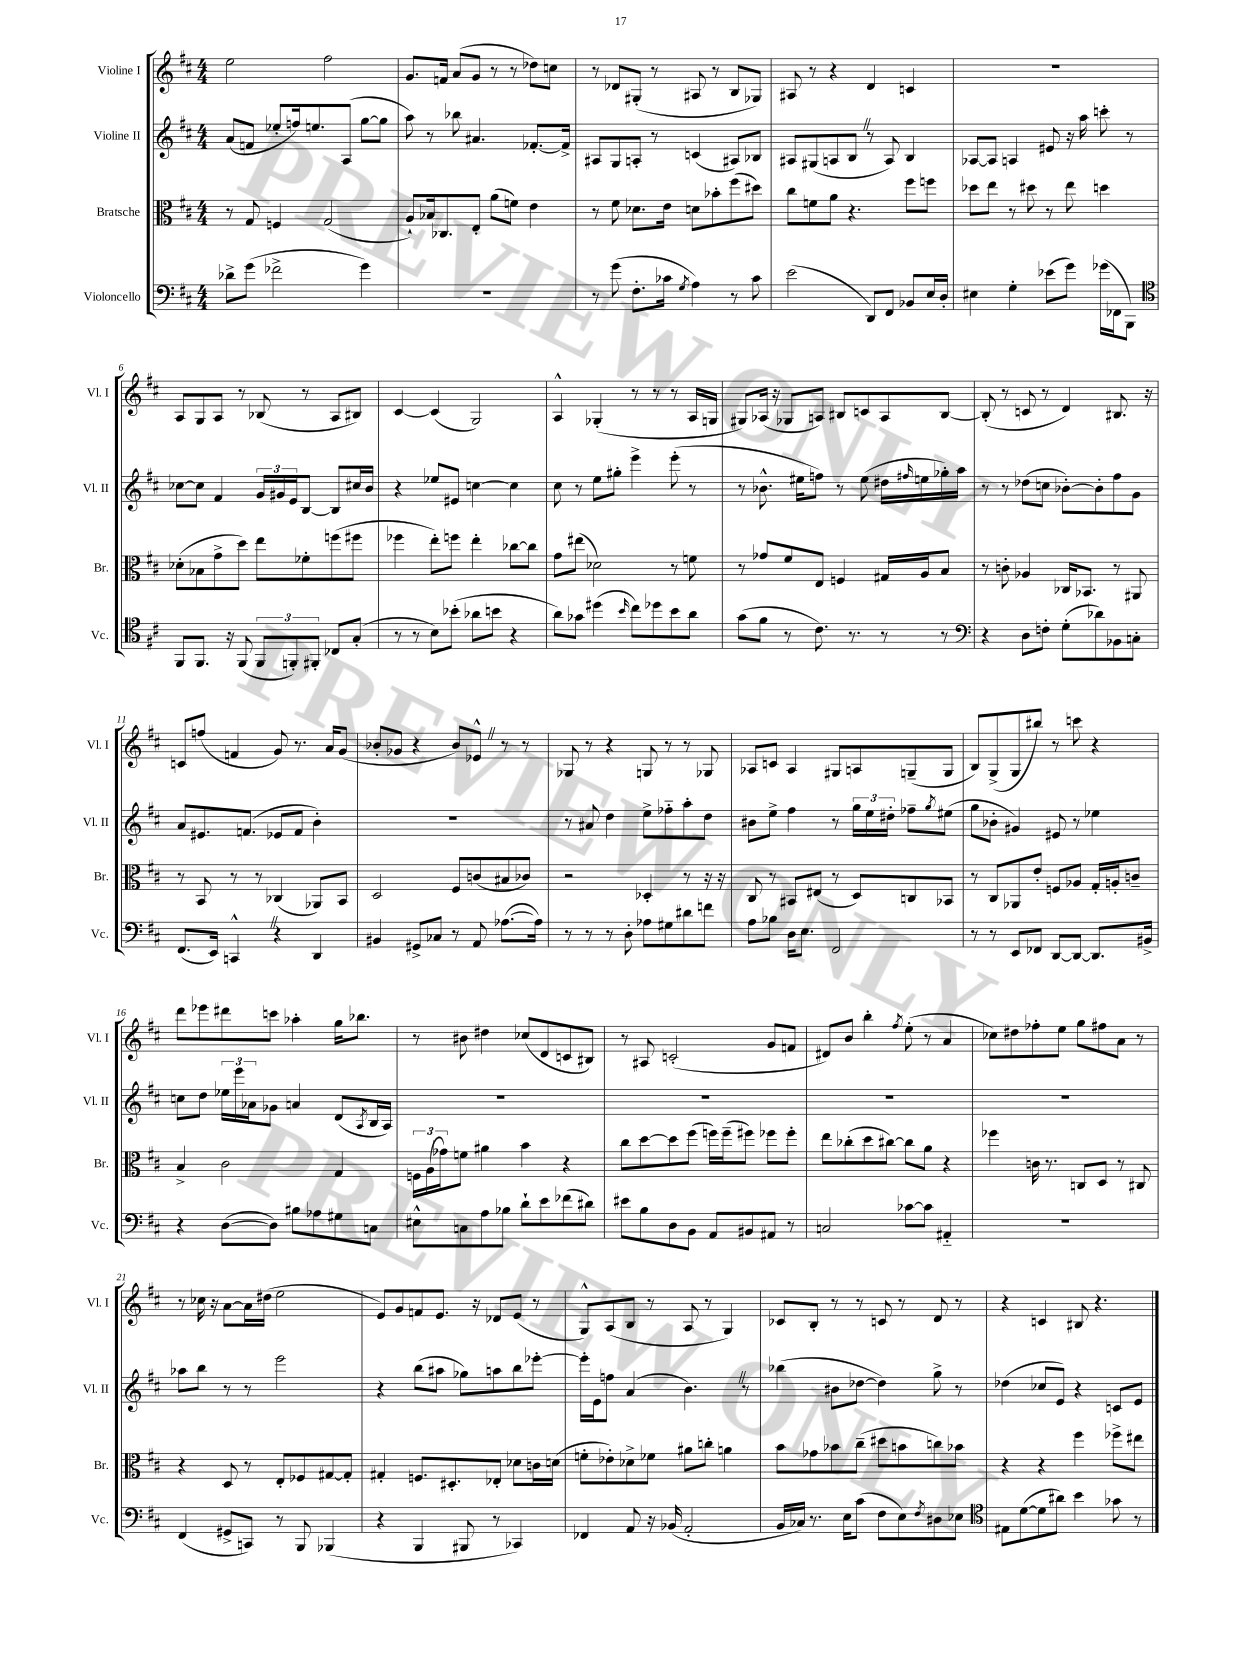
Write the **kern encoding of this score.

**kern	**kern	**kern	**kern
*staff4	*staff3	*staff2	*staff1
*clefF4	*clefC3	*clefG2	*clefG2
*k[f#c#]	*k[f#c#]	*k[f#c#]	*k[f#c#]
*M4/4	*M4/4	*M4/4	*M4/4
8d-^\L	8r	(8a/L	2ee\
(8g\J	8G/	8f/J	.
2f-^\	4F/	8ee-'/L	.
.	.	16ff/k)	.
.	.	8.ee/	.
.	(2G/	.	2ff#\
.	.	(8A/J	.
4g\)	.	[8gg\L	.
.	.	8gg\]J	.
=	=	=	=
1r	8A`/L)	8aa\)	8.g/L
.	16B-/k	8r	.
.	8.C-/	.	16f/Jk
.	.	8bb-\	(8a/L
.	8E'/J	4.a#/	8g/J
.	(8a\L	.	8r
.	8f\J)	.	8r
.	4e\	[8.f-'/L	8dd-\L)
.	.	.	8cc\J
.	.	16f-^/]Jk	.
=	=	=	=
8r	8r	8A#/L	8r
(8g\	8f#\	8G/	8d-/L
8.F#'\L	8.d-\L	8A'/J	(8G#'/J
.	.	8r	8r
16c-\Jk	16e\Jk	.	.
8qG/	.	.	.
4A\)	8d\L	(4c/	8A#/
.	8b-'\	.	8r
8r	(8ff#\	8A#/L)	8B/L
8c-\	8dd#\J)	8B-/J	8G-/J)
=	=	=	=
(2e\	8cc#\L	8A#/L	8A#/
.	8f\	(8G#/	8r
.	8a\J	8A/	4r
.	4.r	8B/J	.
8DD/L)	.	8r	4d/
8FF#/J	.	8A/)	.
8BB-/L	8ff#\L	4B/	4c/
16E/L	8ff\J	.	.
16D'/JJ	.	.	.
=	=	=	=
4E#\	8dd-\L	[8A-/L	1r
.	8ee\J	8A-/]J	.
4G'\	8r	4A/	.
.	8dd#\	.	.
(8e-\L	8r	8e#/	.
8g\J)	8ee\	16r	.
.	.	16aa\	.
(16g-\LL	4dd\	8ccc'\	.
16FF-\J	.	.	.
8BBB\J)	.	8r	.
=	=	=	=
*clefC4	*	*	*
8FF#/L	(8d-'\L	[8cc-\L	8A/L
8.FF#/J	8B-\	8cc-\]J	8G/
.	8g^\	4f#/	8A/J
16r	.	.	.
(8FF#/	8dd\J)	.	8r
12FF#/L	8ee\L	24g/LL	(8B-/
.	.	24g#/	.
12FF'/)	.	24e/J	.
.	8f-'\	[8B/J	8r
12FF#'/J	.	.	.
8C-/L	(8ff\	8B/]L	8A/L
(8G'/J	8ff#\J	16cc#/L	8B#/J)
.	.	16b/JJ	.
=	=	=	=
8r	4ff-\	4r	[4c#/
8r	.	.	.
8B\L)	8ee'\L)	8ee-/L	(4c#/]
(8b-'\J	8ff\J	8e#/J	.
8a-\L	4ee'\	[4cc\	2G/)
8b\J	.	.	.
4r	[8cc-\L	4cc\]	.
.	8cc-\]J	.	.
=	=	=	=
8a\L)	8g\L	8cc#\	4A^^/
8g-\J	(8ee#\J	8r	.
(4dd#\	2d-\)	8ee\L	(4G-'/
.	.	8gg#'\J	.
16qqb/	.	.	.
8cc#\L)	.	4eee^\	8r
8dd-\	.	.	8r
8b\	8r	(8eee'\	8r
8a\J	8f\	8r	16A/LL
.	.	.	16G/JJ
=	=	=	=
(8g\L	8r	8r	8G#/L)
8f#\J	8g-/L	8.b-^^\	(16A-/Jk
.	.	.	16r
8r	8f#/	.	8G-/L
.	.	16ee#\LK	.
8.c#\)	8E/J	8ff\J)	8A/J)
.	4F/	8r	8B#/L
8.r	.	.	.
.	.	(8ee#\	8c/
8r	16G#/LL	16dd#\LL	8A/
.	.	16qqff#/	.
.	16A/J	16ee\	.
8r	8B/J	16gg-'\)	[8B#/J
.	.	16aa\JJ	.
=	=	=	=
*clefF4	*	*	*
4r	8r	8r	(8B#'/]
.	8c'\	8r	8r
8D\L	4A-/	(8dd-\L	8c/
8F'\J	.	8cc\J	8r
(8G'\L	16C-/LK	[8b-'\L)	4d/)
.	8.BB-/J	.	.
8d-\)	.	8b-'\]	.
8BB-\	8r	8ff#\	8.B#/
8C'\J	8AA#/	8g\J	.
.	.	.	16r
=	=	=	=
(8.FF#/L	8r	8a/L	8c/L
.	8BB/	8.e#/	(8ff/J
16EE/Jk)	.	.	.
4CC^^/	8r	.	4f/
.	.	(8.f/J	.
.	8r	.	.
4r	(4C-/	8e-/L	8g/)
.	.	8f/J	8.r
4DD/	8AA-/L)	4b'\)	.
.	.	.	16a/LK
.	8BB/J	.	(8g/J
=	=	=	=
4BB#/	2D/	1r	8b-'/L
.	.	.	8g-/J
8GG#^/L	.	.	4r
8C-/J	.	.	.
8r	8F#/L	.	8b-/L)
8AA/	(8c/	.	8e-^^/J
([8.A-\L	8B#/	.	8r
.	8c-/J)	.	8r
16A-\]Jk)	.	.	.
=	=	=	=
8r	2r	8r	8G-/
8r	.	8a#/	8r
8r	.	4dd\	4r
8D'\	.	.	.
8A-\L	4D-'/	8ee^\L	8G/
8G#\	.	8ff-'~\	8r
8d#\	8r	8aa'\	8r
8f\J	16r	8dd\J	8G-/
.	16r	.	.
=	=	=	=
8A\L	8C#/	8b#\L	8A-/L
8B-\J	8r	8ee^\J	8c/J
16D\LK	8BB#/L	4ff#\	4A-/
8.E\J	.	.	.
.	(8E#/J	.	.
2FF#/	8r	8r	8G#/L
.	8D/L)	24gg\LL	8A/
.	.	24ee\	.
.	.	24dd#'\JJ	.
.	8C/	8ff-~\L	(8G~/
.	.	8qgg/	.
.	8BB-/J	(8ee#\J	8G/J
=	=	=	=
8r	8r	8gg\L	8B/L)
8r	8C#/L	8b-'\J	(8G^/
8EE/L	8AA-/	4g#/)	8G/
8FF-/J	8e'/J	.	8bb#/J)
[8DD/L	8F/L	8e#/	8r
8DD/_J	8A-/J	8r	8ccc\
8.DD/]L	16G'/LL	4ee-\	4r
.	16A'/J	.	.
.	8c~/J	.	.
16BB#^/Jk	.	.	.
=	=	=	=
4r	4B^/	8cc\L	8ddd\L
.	.	8dd\J	8eee-\
([8D\L	2c#\	24ee-\LL	8ddd#\
.	.	24eee\	.
.	.	24a-\J	.
8D\]J)	.	8g-\J	8ccc\J
8B#\L	.	4a/	4aa-'\
8A-\	.	.	.
8G#\	4G/	(8d/L	16gg\LK
.	.	.	8.bb-\J
.	.	8qA/	.
8C\J	.	16B/L	.
.	.	16A/JJ)	.
=	=	=	=
8E#^^\L	24F\LL	1r	8r
.	(24A\	.	.
.	24g-\J)	.	.
8C\	8f\J	.	8b#\
8A\	4a#\	.	4dd#\
8B-\J	.	.	.
8d`\L	4b\	.	(8cc-/L
8e\	.	.	8d/
(8f-\	4r	.	8c/
8d#\J)	.	.	8B#/J)
=	=	=	=
8e#\L	8cc#\L	1r	8r
8B\	[8dd\	.	8A#/
8D\	8dd\]	.	(2c'/
8BB\J	(8ff#\J	.	.
8AA/L	16ff\LL)	.	.
.	(16ff~\J	.	.
8BB#/	8ff#\J)	.	.
8AA#/J	8ff-\L	.	8g/L
8r	8ff-'\J	.	8f/J
=	=	=	=
2C/	8ee\L	1r	8d#/L)
.	(8cc-'\	.	8b/J
.	8dd\	.	4bb'\
.	[8cc#\J)	.	.
.	.	.	8qff#/
[8c-\L	8cc#\]L	.	(8ee'\
8c-\]J	8a\J	.	8r
4AA#'~/	4r	.	4a/
=	=	=	=
1r	4ff-\	1r	8cc-\L)
.	.	.	8dd#\
.	16c\	.	8ff-'\
.	8.r	.	.
.	.	.	8ee\J
.	8C/L	.	8gg\L
.	8D/J	.	8ff#\
.	8r	.	8a\J
.	8C#/	.	8r
=	=	=	=
(4FF#/	4r	8aa-\L	8r
.	.	8bb\J	16cc-\
.	.	.	16r
8GG#^/L	8D/	8r	[8a\L
8CC/J)	8r	8r	16a\]L
.	.	.	(16dd#\JJ
8r	8E'/L	2eee\	2ee\
8BBB/	8F-/	.	.
(4BBB-/	[8G#/	.	.
.	8G#'/]J	.	.
=	=	=	=
4r	4G#'/	4r	8e/L)
.	.	.	8g/
4BBB/	8.F/L	(8bb\L	8f/
.	.	8aa#\J	8.e/J
.	8.D#'/	.	.
8BBB#/	.	8gg-\L)	.
.	.	.	16r
8r	8E-'/J	8aa\	8d-/L
4CC-/)	8d-\L	8bb\	(8e/J
.	16c\L	[8eee-'\J	8r
.	(16d\JJ	.	.
=	=	=	=
4FF-/	8f'\L	16eee-'\]LL	8G^^/L)
.	.	16e\J	.
.	8e-'\)	8ff\J	(8A/
8AA/	8d-^\	(4a/	8B/J
16r	8f-\J	.	8r
(16BB-/	.	.	.
2AA'/	8a#\L	4.b\)	8A/
.	8cc'\J	.	8r
.	4a\	.	4G/)
.	.	8r	.
=	=	=	=
16BB/LL	8b\L	(4bb-\	8c-/L
16C-/JJ)	.	.	.
8.r	8g-\	.	8B'/J
.	8b-\	8b#\L	8r
16E\LK	.	.	.
(8c#\J	(8cc#~\J	[8dd-\J	8r
8F#\L	8dd#\L	4dd-\])	8c/
8E\)	8b\	.	8r
8qF#/	.	.	.
8D#\	8cc\)	8gg^\	8d/
8E-\J	8b-\J	8r	8r
=	=	=	=
*clefC4	*	*	*
8E#\L	4r	(4dd-\	4r
([8d\	.	.	.
8d\]	4r	8cc-/L	4c/
8a#\J)	.	8e/J)	.
4b\	4ff#\	4r	8B#/
.	.	.	4.r
8g-\	8ff-^\L	8c/L	.
8r	8ee#\J	8e/J	.
==	==	==	==
*-	*-	*-	*-
